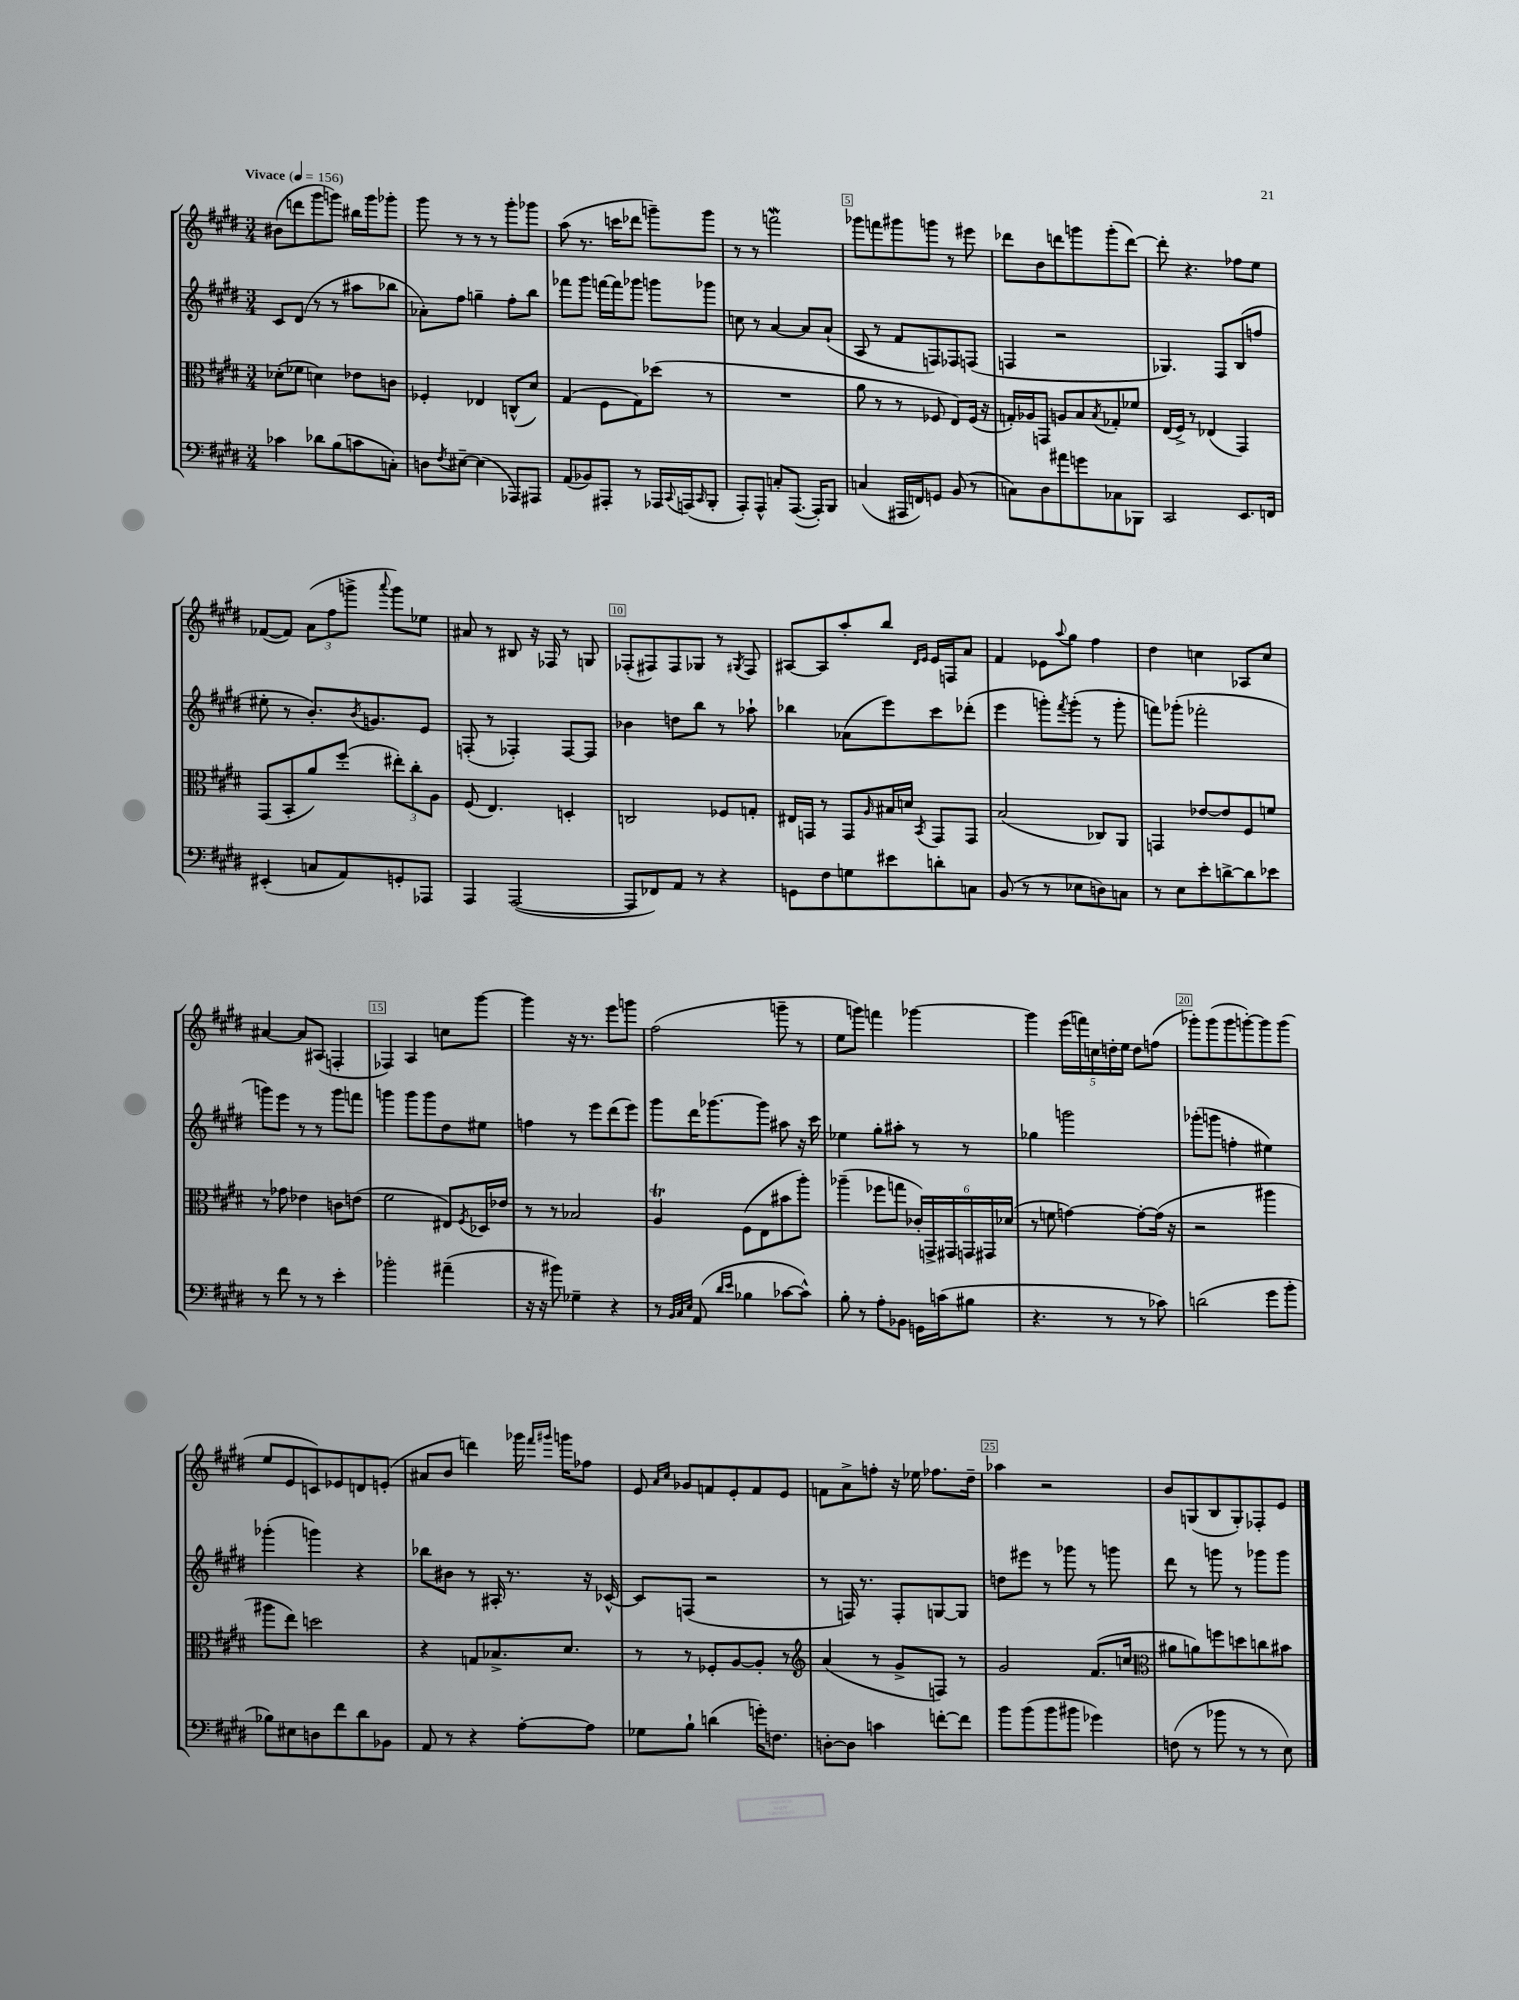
<<
\new StaffGroup <<
\new Staff = "s0" {
    \clef treble \key e \major \numericTimeSignature \time 3/4 \tempo "Vivace" 4 = 156
    bis'8( d'''8 gis'''8 g'''8) bis''16 g'''16 ges'''8-. |
    gis'''8 r8 r8 r8 gis'''8-. ges'''8 |
    a''8( r8. c'''16 des'''8 g'''8--) g'''8 |
    r8 r8 f'''2\mordent |
    ges'''8 f'''8 gis'''8 g'''8 r8 eis'''8 |
    des'''8 b'8 d'''8 g'''8 g'''8-.( d'''8~) |
    d'''8-. r4. fes''8 e''8 |
    fes'8~( fes'8) \tuplet 3/2 { a'8( fis''8 g'''8-> } \appoggiatura { a'''8 } g'''8) ees''8 |
    ais'8 r8 bis8 r16 fes16 r8 g8 |
    fes8-.( fis8) fis8 ges8 r8 \acciaccatura { gis8 } fis8 |
    ais8~ ais8 a''8-. b''8 \grace { dis'16 e'16 } e'16 f16 a'8 |
    fis'4 ees'8 \appoggiatura { a''8 } gis''8 fis''4 |
    dis''4 c''4 aes8 c''8 |
    ais'4~ ais'8 ais8( f4-. |
    fes4) a4 c''8 gis'''8~ |
    gis'''4 r16 r8. e'''8 g'''8 |
    fis''2( g'''8-- r8 |
    e''8 g'''8) f'''4 ges'''4~ |
    ges'''4 \tuplet 5/4 { e'''16( f'''16) c''16 d''16-. e''16 } d''8 f''8( |
    ges'''8-.) ges'''8( ges'''8 g'''8~-.) g'''8 g'''8( |
    e''8 e'8 c'8) ees'8 d'8 e'8-.( |
    ais'8 b'8 d'''4) ges'''16 \grace { fis'''16 gis'''16 } g'''16 fes''8 |
    e'8 \grace { a'16 cis''16 } ges'8 f'8 e'8-. f'8 e'8 |
    f'8 a'8-> f''8-. r16 ees''16 fes''8. dis''16-- |
    aes''4 r2 |
    b'8 g8( b8 g8-.) fes8-. e'8 \bar "|." |
}
\new Staff = "s1" {
    \clef treble \key e \major \numericTimeSignature \time 3/4
    cis'8 dis'8( r8 r8 ais''8 bes''8 |
    aes'8-.) fis''8 g''4-- fis''8-. b''8 |
    fes'''8 gis'''8 f'''16~ f'''16 ges'''8 g'''8 ges'''8 |
    c''8 r8 a'4~ a'8 a'8-!( |
    a8 r8 fis'8 f8) fes8 f8( |
    f4 r2 |
    ges4.) fis8 b8( f''8 |
    eis''8-. r8 b'8.-.) \acciaccatura { b'8 } g'8. e'8 |
    f8-.( r8 fes4-.) fes8~ fes8 |
    bes'4 d''8 b''8 r8 aes''8-! |
    bes''4 aes'8( e'''8) cis'''8 des'''8-.( |
    e'''4 g'''8-.) \acciaccatura { fis'''8 } g'''8-.( r8 g'''8-. |
    f'''8) ges'''8-.( fes'''2-. |
    g'''8) e'''8 r8 r8 g'''8 f'''8 |
    g'''4 g'''8 g'''8 dis''8 eis''8 |
    f''4 r8 e'''8 dis'''8( e'''8) |
    gis'''8 dis'''16 ges'''8.~ ges'''8 ais''8 r16 cis'''16 |
    ees''4 gis''8-. ais''8-. r8 r8 |
    ges''4 g'''2 |
    ges'''8-.( g'''8 f''4-. eis''4) |
    ges'''4-.( g'''4) r4 |
    bes''8 bis'8 r8 ais16-. r8. r16 ces'16~-^ |
    ces'8 f8( r2 |
    r8 f16) r8. f8-. g8~ g8 |
    d''8 eis'''8 r8 ges'''8 r8 g'''8 |
    dis'''8 r8 g'''8 r8 ges'''8 ges'''8 \bar "|." |
}
\new Staff = "s2" {
    \clef alto \key e \major \numericTimeSignature \time 3/4
    des'8-.( fes'8 d'4) ees'8 c'8 |
    fes4-. ees4 c8-^( dis'8) |
    gis4( fis8 gis8) des''8( r8 |
    R2. |
    a'8 r8 r8 fes8 e8) fes16( r16 |
    g16-.) aes16 g,8 a8 b8 \acciaccatura { b8 } ges8-. fes'8 |
    e16( fis16->) r8 ees4( gis,4) |
    gis,8( b,8-. a'8) fis''8-.( \tuplet 3/2 { eis''8-.) cis''8-. a8 } |
    fis8( e4.) d4-. |
    c2 fes8 g8-. |
    eis16 g,16 r8 g,8 \grace { a16 } bis16 d'16 \acciaccatura { b,8 } g,8 g,8 |
    b2( ces8) a,8 |
    g,4 ees'8~ ees'8 fis8 f'8 |
    r8 ges'8 ees'4 c'8 e'8( |
    fis'2 eis8) \acciaccatura { fis8 } des16 ees'16 |
    r8 r8 bes2 |
    a4\trill fis8( e8 bis'8 a''8-.) |
    aes''4--( fes''8 g''8 \tuplet 6/4 { ces'16-.) g,16-> gis,16 g,16 gis,16 des'16( } |
    r8 f'8 g'4~) g'8~-. g'16( r16 |
    r2 ais''4 |
    ais''8 e''8) d''2 |
    r4 g8 bes8.-> dis'8. |
    r8 r8 fes8-. a8~ a8-. r8 |
    \clef treble a'4( r8 gis'8-> f8) r8 |
    gis'2 fis'8.( c''16 |
    \clef alto ais'8 a'8) f''8 d''8 c''8 bis'8 \bar "|." |
}
\new Staff = "s3" {
    \clef bass \key e \major \numericTimeSignature \time 3/4
    ces'4 des'8 b8( c'8 c8-.) |
    d8 \acciaccatura { fis8 } eis8~-- eis4( aes,,8) ais,,8 |
    a,8( bes,8) ais,,8-. r8 aes,,16 \appoggiatura { cis,8 } a,,16( \grace { cis,16 } b,,8-. |
    a,,8-.) a,,8-^ c8-. a,,8.~( a,,16-.) b,,8 |
    c4( ais,,16 f,16) g,8 b,8( r8 |
    c8) dis8 ais'8 g'8 ces8 bes,,8 |
    cis,2 e,8. f,16 |
    eis,4-.( c8 a,8) g,8-. aes,,8 |
    a,,4 a,,2~( |
    a,,8 fes,8) a,8 r8 r4 |
    g,8 fis8 g8 eis'8 d'8-. c8 |
    b,8( r8 r8 ees8 d8) c8 |
    r8 e8 e'8-. d'8~-> d'8 ees'8 |
    r8 fis'8 r8 r8 e'4-. |
    bes'2-. ais'4--( |
    r16 r16 bis'8) ges4-- r4 |
    r8 \grace { b,32 cis32 e32 } a,8( \grace { dis'16 e'16 } bes4 ces'8~ ces'8-^) |
    b8-. r8 a8-. bes,8 g,16 c'16( bis8 |
    r4. r8 r8 ces'8) |
    d'2( gis'8 b'8-. |
    bes8) eis8 d8 fis'8 dis'8 bes,8 |
    a,8 r8 r4 a8~-. a8 |
    ges8 b8-! d'4( g'16-.) f8. |
    d8~-. d8 c'4 f'8~-. f'8 |
    b'8 b'8( b'8 bis'8 ges'4) |
    f8( r8 bes'8 r8 r8 e8) \bar "|." |
}
>>
>>
\layout { \context { \Score \override BarNumber.break-visibility = ##(#f #t #t) barNumberVisibility = #(every-nth-bar-number-visible 5) \override BarNumber.stencil = #(make-stencil-boxer 0.1 0.3 ly:text-interface::print) } }
